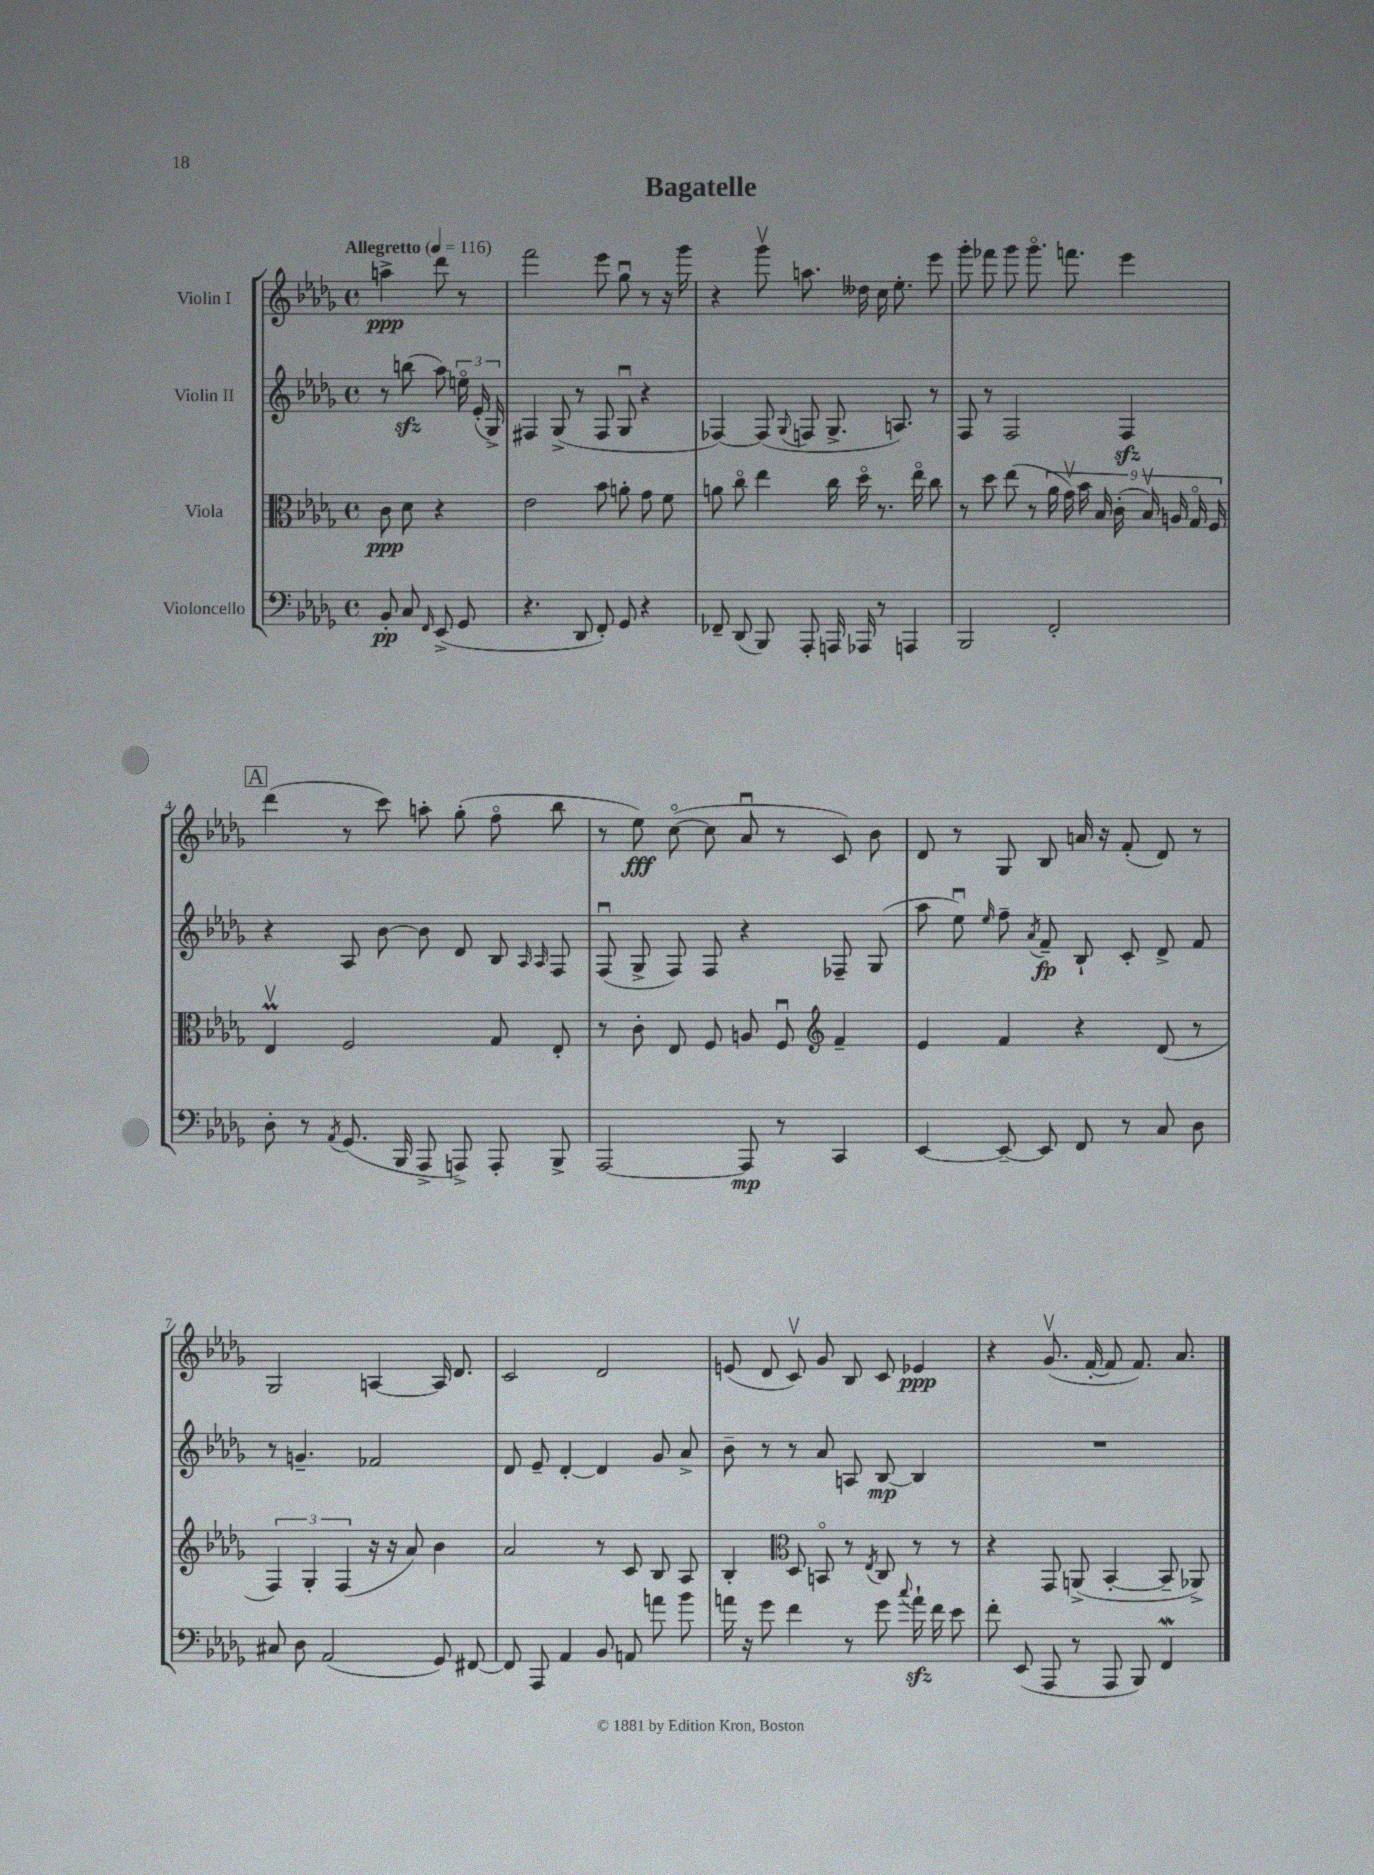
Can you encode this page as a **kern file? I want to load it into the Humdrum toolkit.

**kern	**kern	**kern	**kern
*staff4	*staff3	*staff2	*staff1
*clefF4	*clefC3	*clefG2	*clefG2
*k[b-e-a-d-g-]	*k[b-e-a-d-g-]	*k[b-e-a-d-g-]	*k[b-e-a-d-g-]
*M4/4	*M4/4	*M4/4	*M4/4
*met(c)	*met(c)	*met(c)	*met(c)
*MM116	*MM116	*MM116	*MM116
8BB-'	8c	8r	4aa^
8C	8d-	(8bb	.
16qqFF	.	.	.
(8EE-^	4r	8aa-)	8ddd-
8GG-	.	24eeo	8r
.	.	(24e-'	.
.	.	24G-^)	.
=	=	=	=
4.r	2e-	4F#	2fff
.	.	(8G-^	.
8DD-	.	8r	.
8FF')	8b-	8F#	8eee-
8GG-	8a'	8G-u	8gg-u
4r	8g-	4r	8r
.	8f	.	16r
.	.	.	16ggg-
=	=	=	=
8FF-~	8a	[4F-)	4r
(8DD-	8cco	.	.
8BBB-)	4ee-	(8F-]	8ggg-v
.	.	8qqG-	.
8AAA-'	.	8F	8.aa
16AAA	16cc	8.G-^	.
16AAA-	16dd-o	.	16dd--
8r	8.r	.	16cc
.	.	8.A)	8.ee-'
4AAA	.	.	.
.	16ee-o	.	.
.	8cc	8r	8eee-
=	=	=	=
2BBB-	8r	8F	8ggg-'
.	8dd-	8r	8fff-
.	(8ee-	2F	8ggg-
.	8r	.	8.ggg-o
2FF'	18a-	.	.
.	18g-v)	.	.
.	.	.	8.fff
.	18b-	.	.
.	18B-	.	.
.	(18c'	.	.
.	.	4F	4eee-
.	18B-v)	.	.
.	18A	.	.
.	18G-o	.	.
.	18F	.	.
=	=	=	=
8D-'	4E-v	4r	(4ddd-
8r	.	.	.
8qAA-	.	.	.
(8.GG-	2F	8A-	8r
.	.	[8b-	8ccc)
16BBB-	.	.	.
8AAA-^	.	8b-]	8aa'
8AAA^)	.	8d-	(8gg-'
8AAA'	8G-	8B-	8ffo
.	.	16qqA-	.
.	.	16qqA-	.
8BBB-^	8E-'	8F	8bb-
=	=	=	=
[2AAA-	8r	(8Fu	8r
.	8c'	8G-^	8ee-)
.	8E-	8F)	([8cco
.	8F	8F	8cc]
8AAA-]	8A	4r	8a-u
8r	8Fu	.	8r
*	*clefG2	*	*
4CC	4f~	8F-~	8c)
.	.	(8G-	8b-
=	=	=	=
[4EE-	4e-	8aa-	8d-
.	.	8ee-u)	8r
.	.	16qqee-	.
8EE-~_	4f	8ff~	8G-
.	.	8qa-	.
8EE-]	.	8f~	8B-
8FF	4r	8B-`	16a
.	.	.	16r
8r	.	8c'	(8f'
8C	(8d-	8d-^	8d-)
8D-	8r	8f	8r
=	=	=	=
8C#	6F)	8r	2G-
8D-	.	4.g~	.
.	6G-'	.	.
(2AA-	.	.	.
.	(6F	.	.
.	16r	2f-	[4A
.	16r	.	.
.	8a-)	.	.
8GG-)	4b-	.	16A]
.	.	.	8.d-
[8FF#	.	.	.
=	=	=	=
8FF#]	2a-	8d-	2c
8AAA-	.	8e-~	.
4AA-	.	[4d-'	.
8BB-	8r	4d-]	2d-
8AA	8c	.	.
8a	8B-	8g-	.
8b-	8A-	8a-^	.
=	=	=	=
16a	4B-'	8b-~	(8e
16r	.	.	.
8g-	.	8r	8d-
*	*clefC3	*	*
4f	8D-	8r	8cv)
.	8BBo	8a-	8g-
8r	8r	8A	8B-
.	8qE-	.	.
8g-	8C	[8B-	8c
8qqcc	.	.	.
16a`	8r	4B-]	4e-
16f	.	.	.
8e-	8r	.	.
=	=	=	=
8f'	4r	1r	4r
(8EE-	.	.	.
8AAA-	8GG-	.	(8.g-v
8r	(8AA^	.	.
.	.	.	[16f'
8AAA-	[4BB-'	.	8f]
8BBB-)	.	.	8.f)
4FF	8BB-~]	.	.
.	.	.	8.a-
.	8AA-^)	.	.
==	==	==	==
*-	*-	*-	*-
